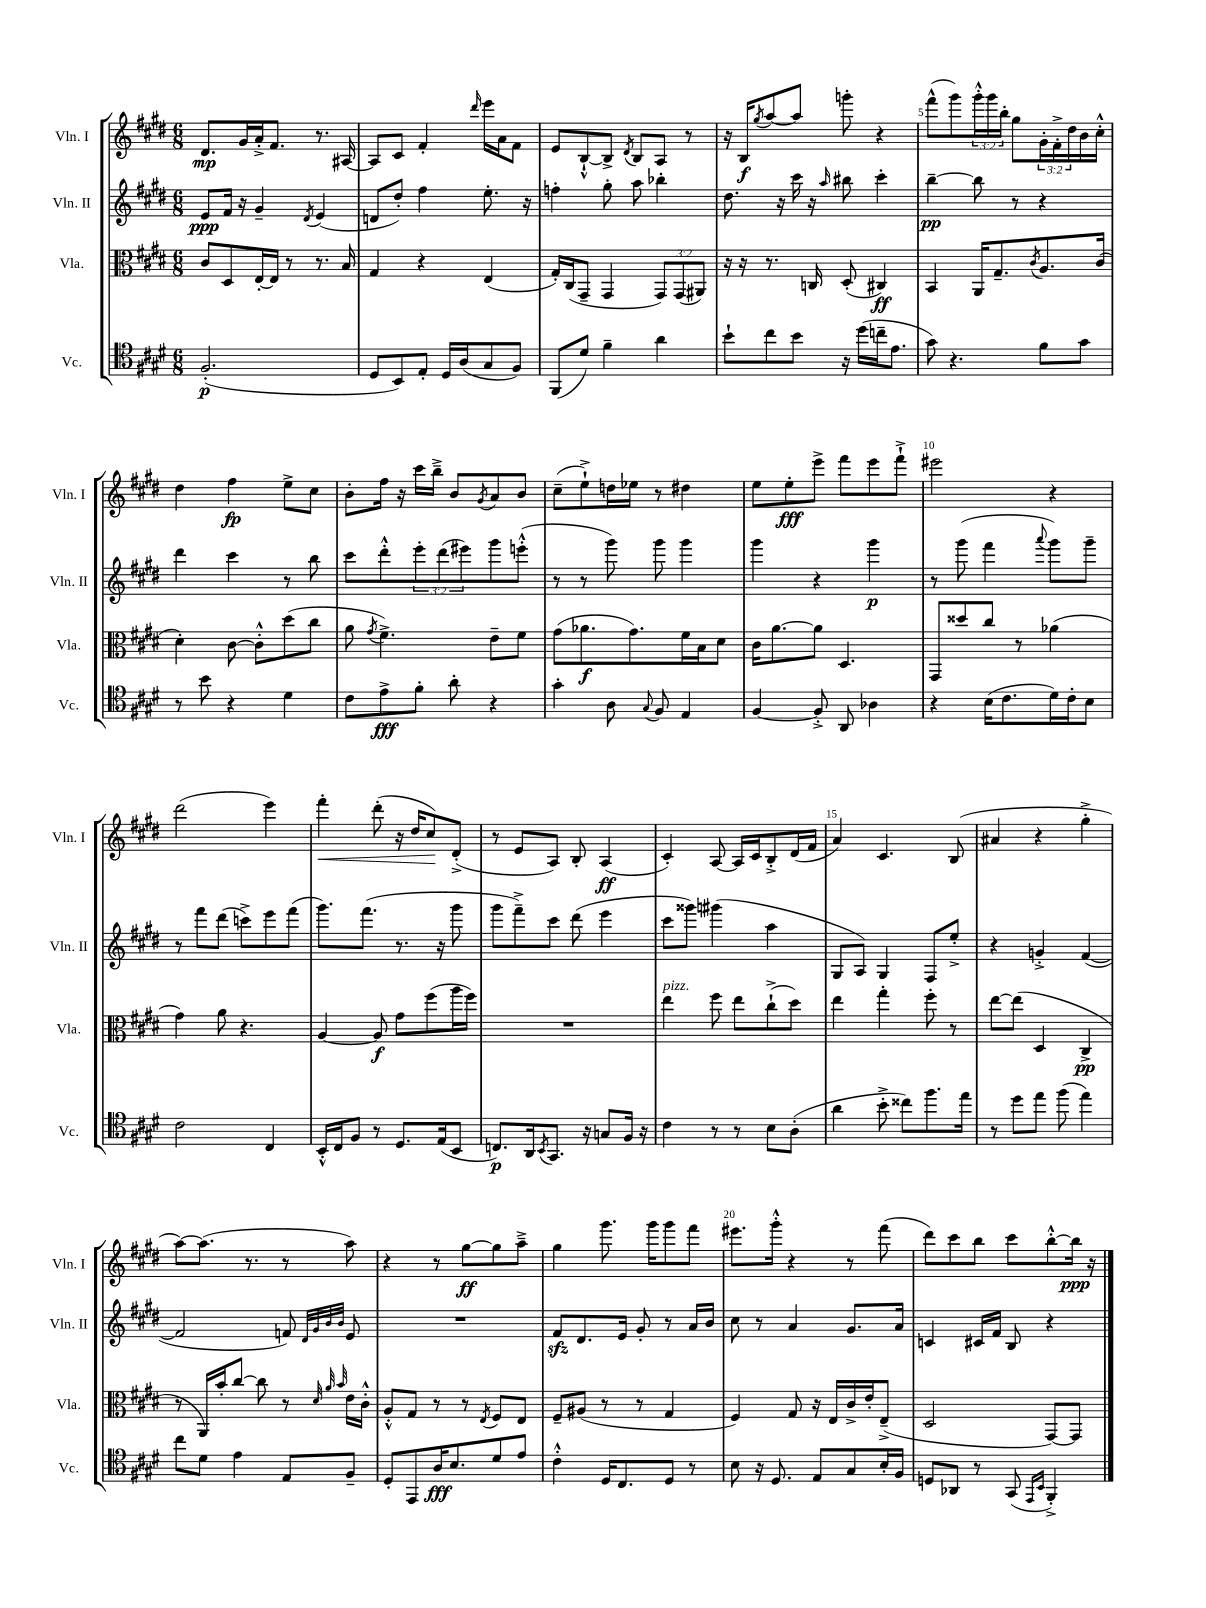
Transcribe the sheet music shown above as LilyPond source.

<<
\new StaffGroup <<
\new Staff = "s0" \with { instrumentName = "Vln. I" shortInstrumentName = "Vln. I" } {
    \clef treble \key e \major \numericTimeSignature \time 6/8 \override Staff.TupletNumber.text = #tuplet-number::calc-fraction-text
    dis'8.\mp gis'16 a'16-.-> fis'8. r8. ais16~ |
    ais8 cis'8 fis'4-. \grace { dis'''16 } e'''16 a'16 fis'8 |
    e'8 b8~-!-^ b8-> \acciaccatura { dis'8 } b8 a8 r8 |
    r16 b16\f \acciaccatura { gis''8 } a''8~ a''8 g'''8-. r4 |
    fis'''8-^( gis'''8) \tuplet 3/2 { gis'''16-.-^ gis'''16 b''16-. } gis''8 \tuplet 3/2 { gis'16-. fis'16-.-> dis''16 } b'16 cis''16-.-^ |
    dis''4 fis''4\fp e''8-> cis''8 |
    b'8-. fis''16 r16 cis'''16 b''16---> b'8 \acciaccatura { gis'8 } a'8 b'8 |
    cis''8--( e''8-!->) d''16 ees''16 r8 dis''4 |
    e''8 e''8-.\fff e'''8-> fis'''8 e'''8 fis'''8-!-> |
    eis'''2 r4 |
    dis'''2( e'''4) |
    fis'''4-.\< dis'''8-.( r16 dis''16 cis''8\!) dis'8-.->( |
    r8 e'8 a8) b8-. a4\ff( |
    cis'4-.) a8~ a16 cis'16 b8-.-> dis'16( fis'16 |
    a'4) cis'4. b8( |
    ais'4 r4 gis''4-.-> |
    a''8~) a''8.( r8. r8 a''8) |
    r4 r8 gis''8~\ff gis''8 a''8---> |
    gis''4 gis'''8. gis'''16 gis'''8 fis'''8 |
    eis'''8. gis'''16-.-^ r4 r8 fis'''8( |
    dis'''8) cis'''8 b''8 cis'''8 b''8~-.-^ b''16\ppp r16 \bar "|." |
}
\new Staff = "s1" \with { instrumentName = "Vln. II" shortInstrumentName = "Vln. II" } {
    \clef treble \key e \major \numericTimeSignature \time 6/8 \override Staff.TupletNumber.text = #tuplet-number::calc-fraction-text
    e'8\ppp fis'16 r16 gis'4-- \acciaccatura { dis'8 } e'4( |
    d'8 dis''8-.) fis''4 e''8.-. r16 |
    f''4-. gis''8-. a''8 bes''4-. |
    dis''8. r16 cis'''16 r16 \grace { a''16 } bis''8 cis'''4-. |
    b''4~--\pp b''8 r8 r4 |
    dis'''4 cis'''4 r8 b''8 |
    cis'''8 dis'''8-.-^ \tuplet 3/2 { e'''8-. dis'''8( eis'''8) } gis'''8 e'''8-.-^( |
    r8 r8 gis'''8) gis'''8 gis'''4 |
    gis'''4 r4 gis'''4\p |
    r8 gis'''8( fis'''4 \appoggiatura { a'''8 } gis'''8) gis'''8-- |
    r8 fis'''8 dis'''8( c'''8->) e'''8 fis'''8( |
    gis'''8.) fis'''8.( r8. r16 gis'''8 |
    gis'''8 fis'''8--->) cis'''8 dis'''8( e'''4 |
    cis'''8 gisis'''8) gis'''4( a''4 |
    gis8 a8) gis4 fis8 e''8-.-> |
    r4 g'4-.-> fis'4~( |
    fis'2 f'8) \grace { dis'32 gis'32 b'32 b'32 } e'8 |
    R2. |
    fis'8\sfz dis'8. e'16 gis'8-. r8 a'16 b'16 |
    cis''8 r8 a'4 gis'8. a'16 |
    c'4 cis'16 fis'16 b8 r4 \bar "|." |
}
\new Staff = "s2" \with { instrumentName = "Vla." shortInstrumentName = "Vla." } {
    \clef alto \key e \major \numericTimeSignature \time 6/8 \override Staff.TupletNumber.text = #tuplet-number::calc-fraction-text
    cis'8 dis8 e16~-. e16 r8 r8. b16 |
    gis4 r4 e4( |
    gis16-.) cis16( gis,8-- gis,4 \tuplet 3/2 { gis,8) gis,8( ais,8) } |
    r16 r16 r8. c16 dis8-.( cis4\ff) |
    b,4 a,16 gis8.-- \acciaccatura { cis'8 } a8. cis'16( |
    dis'4-.) cis'8~ cis'8-.-^ dis''8( cis''8 |
    a'8 \acciaccatura { gis'8 } fis'4.->) e'8-- fis'8 |
    gis'8( aes'8.\f gis'8.) fis'16 b16 dis'8 |
    cis'16 a'8.~ a'8 dis4. |
    gis,8 disis''8 cis''8 r8 aes'4( |
    gis'4) a'8 r4. |
    a4~ a8\f gis'8 fis''8( a''16 fis''16) |
    R2. |
    e''4^\markup { \italic "pizz." } fis''8 e''8 cis''8-!->( dis''8) |
    e''4 gis''4-. fis''8-. r8 |
    e''8~ e''8( dis4 cis4->\pp |
    r8 a,16) b'16-. cis''8~ cis''8 r8 \grace { dis'32 a'32 b'32 } e'16 cis'16-.-^ |
    a8-.-^ gis8 r8 r8 \acciaccatura { e8 } fis8 e8 |
    fis8-- ais8( r8 r8 gis4 |
    fis4) gis8 r16 e16 cis'16-> e'16-. e8--->( |
    dis2 gis,8~) gis,8 \bar "|." |
}
\new Staff = "s3" \with { instrumentName = "Vc." shortInstrumentName = "Vc." } {
    \clef tenor \key e \major \numericTimeSignature \time 6/8
    fis2.-.\p( |
    dis8 b,8) e8-. dis16 a16( gis8 fis8) |
    fis,8( dis'8) fis'4-- a'4 |
    b'8-! cis''8 b'8 r16 dis''16( c''16-- e'8. |
    gis'8) r4. fis'8 gis'8 |
    r8 b'8 r4 dis'4 |
    cis'8 e'8->\fff fis'8-. a'8-. r4 |
    gis'4-. a8 \appoggiatura { gis8 } fis8 e4 |
    fis4~ fis8-.-> a,8 aes4 |
    r4 b16( cis'8. dis'16) cis'16-. b8 |
    cis'2 cis4 |
    b,16-.-^ cis16 fis8 r8 dis8. e16( b,8 |
    c8.\p) a,16 \acciaccatura { b,8 } gis,8. r16 g8 fis16 r16 |
    cis'4 r8 r8 b8 a8-.( |
    a'4 b'8-.-> cisis''8) fis''8. e''16 |
    r8 dis''8 e''8 fis''8( e''4) |
    cis''8 dis'8 e'4 e8 fis8-- |
    dis8-. e,8 a16\fff b8. dis'8 e'8 |
    cis'4-.-^ dis16 cis8. dis8 r8 |
    b8 r16 dis8. e8 gis8 b16-. fis16 |
    d8 aes,8 r8 gis,8( \grace { e,16 b,16 } fis,4-.->) \bar "|." |
}
>>
>>
\layout { \context { \Score \override BarNumber.break-visibility = ##(#f #t #t) barNumberVisibility = #(every-nth-bar-number-visible 5) } }
